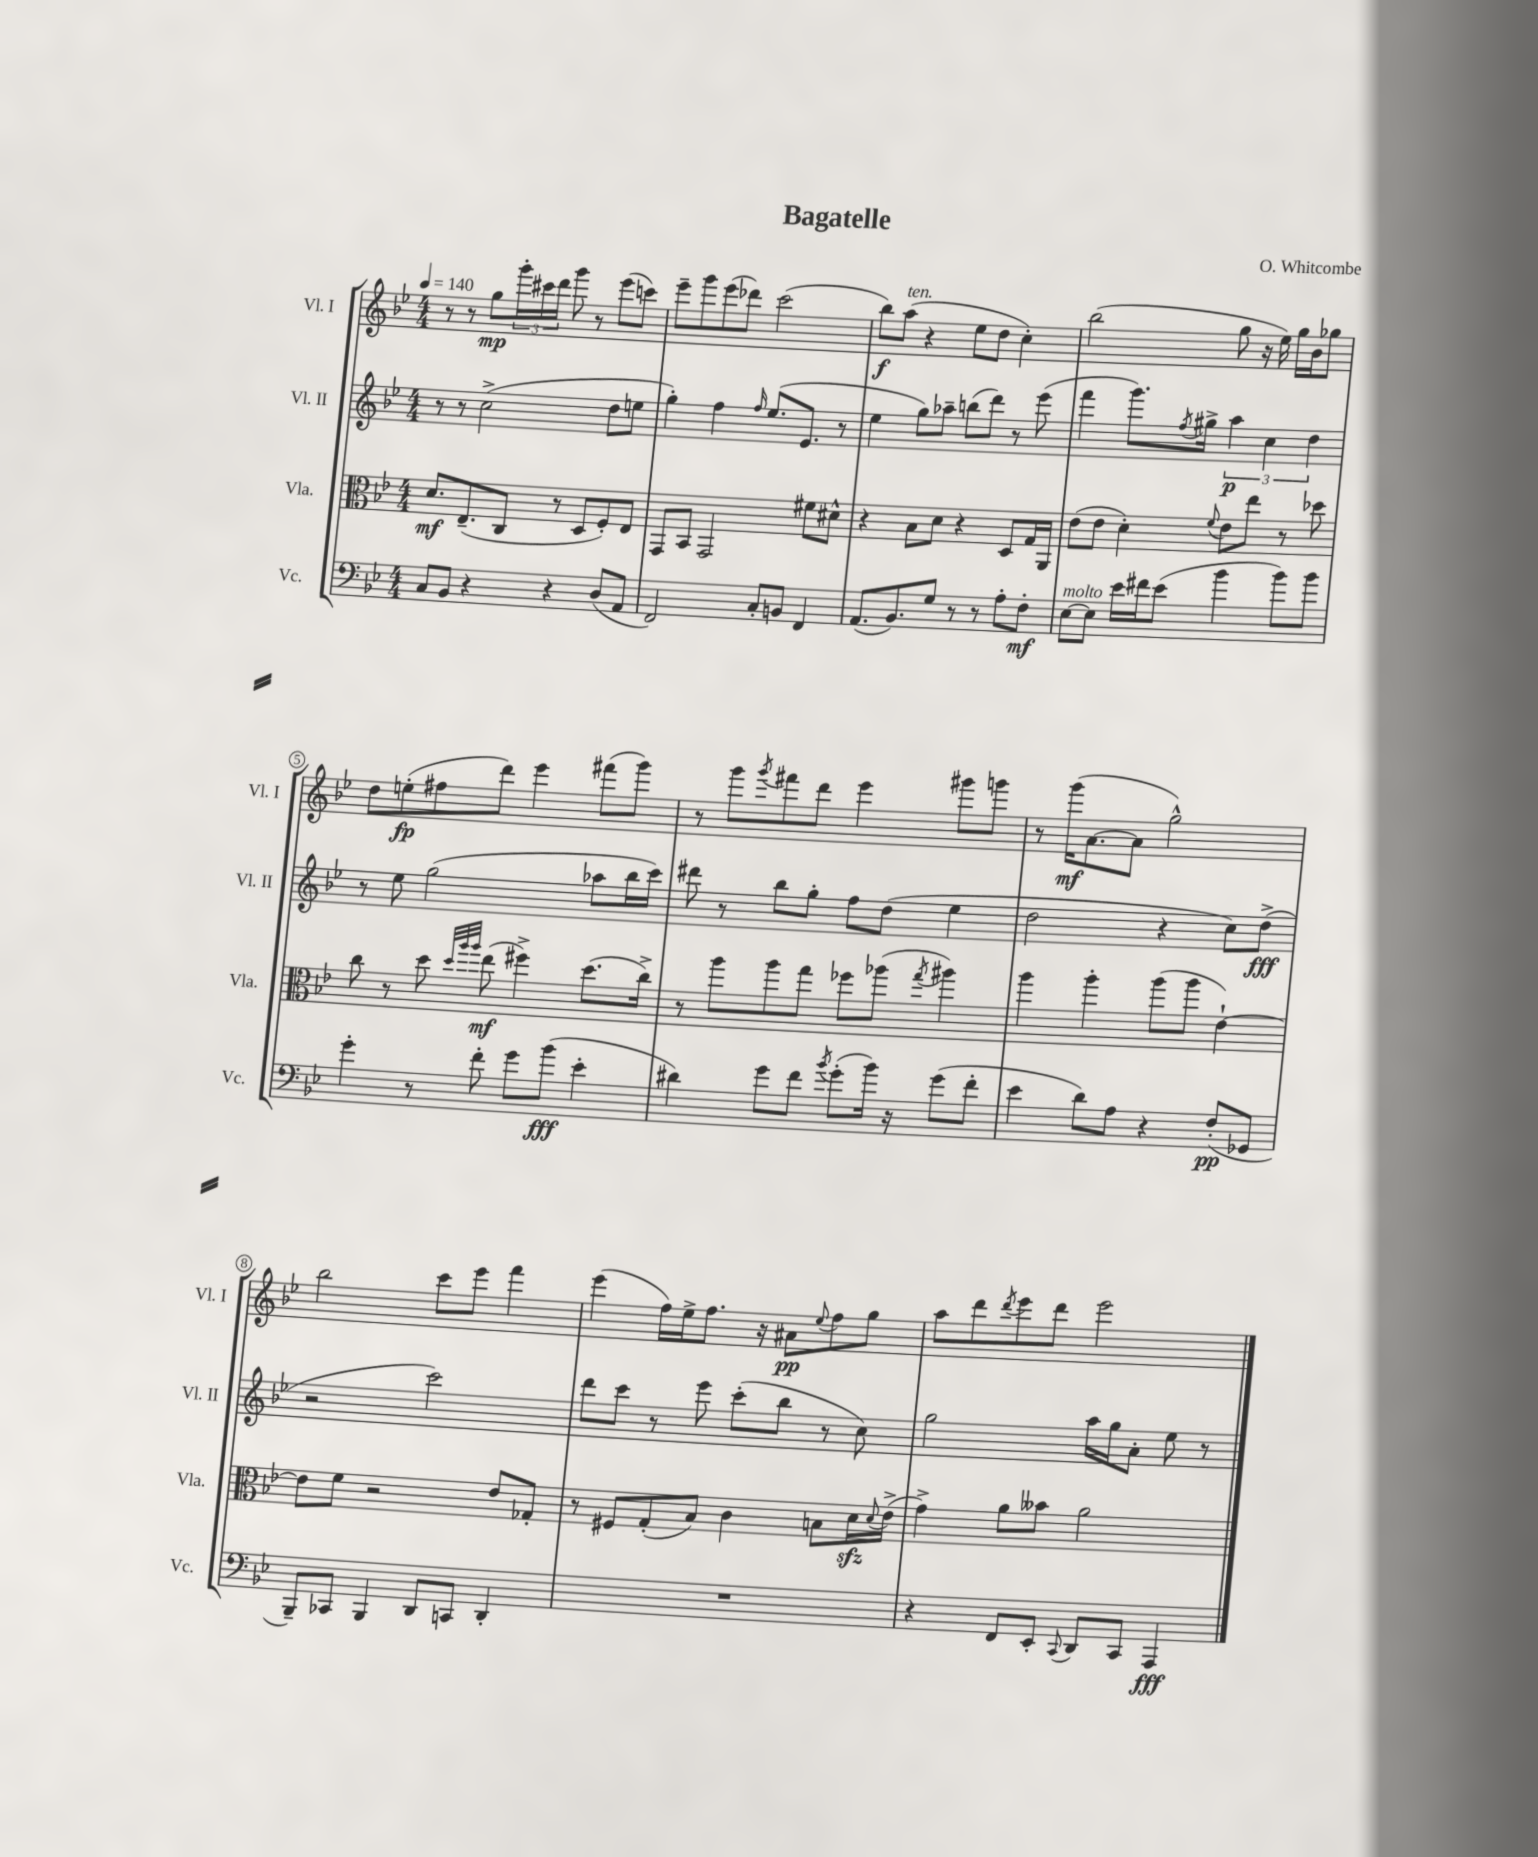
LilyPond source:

\header { title = "Bagatelle" composer = "O. Whitcombe" }
<<
\new StaffGroup <<
\new Staff = "s0" \with { instrumentName = "Vl. I" shortInstrumentName = "Vl. I" } {
    \clef treble \key bes \major \numericTimeSignature \time 4/4 \tempo 4 = 140
    r8 r8 g''8\mp \tuplet 3/2 { g'''16-. cis'''16 d'''16 } g'''8 r8 ees'''8( c'''8) |
    ees'''8-- g'''8 ees'''8( des'''8) c'''2( |
    bes''8\f) a''8^\markup { \italic "ten." }( r4 ees''8 d''8 c''4-.) |
    bes''2( g''8 r16 ees''16) g''16 bes'16 ges''8 |
    d''8 e''8-.\fp( fis''8 d'''8) ees'''4 fis'''8( g'''8) |
    r8 g'''8 \acciaccatura { g'''8 } fis'''8 d'''8 ees'''4 gis'''8 g'''8 |
    r8 g'''16\mf( a'8.~ a'8 g''2-^) |
    bes''2 c'''8 ees'''8 f'''4 |
    ees'''4( f''16) ees''16-> f''8. r16 ais'8\pp \appoggiatura { ees''8 } f''8 g''8 |
    a''8 d'''8 \acciaccatura { d'''8 } ees'''8 d'''8 ees'''2 \bar "|." |
}
\new Staff = "s1" \with { instrumentName = "Vl. II" shortInstrumentName = "Vl. II" } {
    \clef treble \key bes \major \numericTimeSignature \time 4/4
    r8 r8 c''2->( d''8 e''8 |
    g''4-.) f''4 \grace { f''16 } ees''8.( ees'8. r8 |
    ees''4 g''8) aes''8-- b''8( d'''8) r8 ees'''8( |
    f'''4 g'''8.) \acciaccatura { f''8 } gis''16-> \tuplet 3/2 { a''4\p c''4 d''4 } |
    r8 ees''8 g''2( aes''8 bes''16 c'''16) |
    dis'''8 r8 bes''8 g''8-. f''8 d''8( ees''4 |
    d''2 r4 c''8) d''8->\fff( |
    r2 c'''2) |
    d'''8 c'''8 r8 ees'''8 c'''8-.( bes''8 r8 c''8) |
    g''2 a''16 g''16 a'8-. ees''8 r8 \bar "|." |
}
\new Staff = "s2" \with { instrumentName = "Vla." shortInstrumentName = "Vla." } {
    \clef alto \key bes \major \numericTimeSignature \time 4/4
    d'8.\mf ees8.--( c8 r8 d8 f8-.) ees8 |
    g,8 bes,8 g,2 fis'8 dis'8-^ |
    r4 bes8 d'8 r4 d8 g16 a,16 |
    ees'8( ees'8 d'4-.) \appoggiatura { f'8 } ees'8 ees''8 r8 des''8 |
    c''8 r8 d''8 \grace { d''32 a''32 a''32 } ees''8\mf( fis''4->) d''8.( c''16->) |
    r8 a''8 a''8 g''8 fes''8 aes''8( \acciaccatura { g''8 } ais''4) |
    a''4 a''4-. a''8( a''8 ees'4~-!) |
    ees'8 f'8 r2 ees'8 ges8-. |
    r8 fis8 g8-.( bes8) c'4 b8 d'16\sfz \appoggiatura { d'8 } ees'16->( |
    g'4->) a'8 beses'8 a'2 \bar "|." |
}
\new Staff = "s3" \with { instrumentName = "Vc." shortInstrumentName = "Vc." } {
    \clef bass \key bes \major \numericTimeSignature \time 4/4
    c8 bes,8 r4 r4 d8( a,8 |
    f,2) c8-. b,8 f,4 |
    a,8.( bes,8.) g8 r8 r8 a8-. f8-.\mf |
    ees8~^\markup { \italic "molto" } ees8 ees'16 fis'16 ees'8( bes'4 bes'8) bes'8 |
    g'4-. r8 f'8-. g'8 bes'8\fff( ees'4-. |
    dis'4) g'8 f'8 \acciaccatura { bes'8 } g'8-.( bes'16) r16 g'8( f'8-. |
    ees'4 d'8) a8 r4 f8-.\pp( ges,8 |
    bes,,8--) ces,8 bes,,4 d,8 c,8 d,4-. |
    R1 |
    r4 f,8 ees,8-. \appoggiatura { c,8 } d,8 c,8 a,,4\fff \bar "|." |
}
>>
>>
\layout { \context { \Score \override BarNumber.stencil = #(make-stencil-circler 0.1 0.3 ly:text-interface::print) } }
